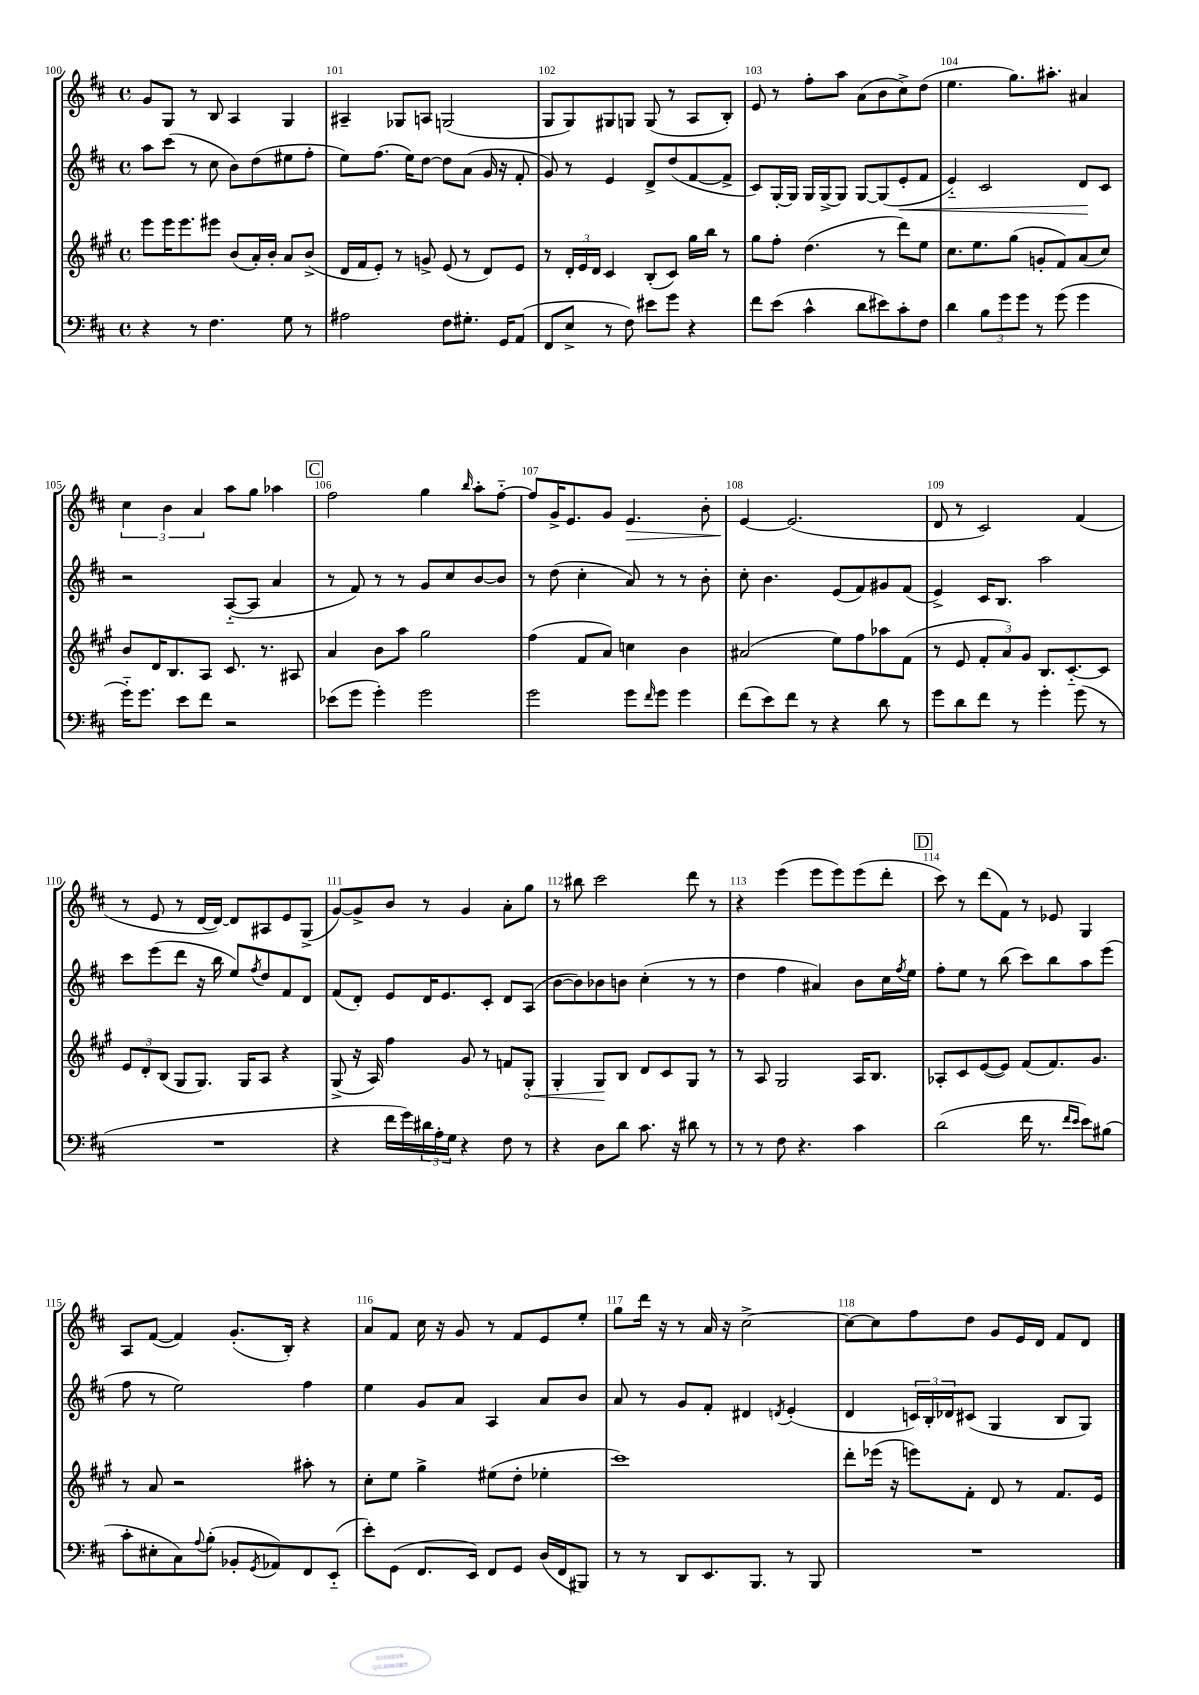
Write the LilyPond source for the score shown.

<<
\new StaffGroup <<
\new Staff = "s0" {
    \clef treble \key d \major \defaultTimeSignature \time 4/4
    g'8 g8 r8 b8 a4 g4 |
    ais4-- ges8 a8 g2( |
    g8 g8) gis8 g8 g8( r8 a8 b8-.) |
    e'8 r8 fis''8-. a''8 a'8( b'8 cis''8->) d''8( |
    e''4. g''8.) ais''8.-. ais'4 |
    \tuplet 3/2 { cis''4 b'4 a'4 } a''8 g''8 aes''4 |
    \mark \markup { \box "C" } fis''2 g''4 \grace { b''16 } a''8-. fis''8~-_ |
    fis''8 g'16-> e'8. g'8 e'4.\> b'8-. |
    e'4~\! e'2.( |
    d'8 r8 cis'2) fis'4( |
    r8 e'8 r8 d'16~ d'16~) d'8 ais8 e'8 g8->( |
    g'8~) g'8-> b'8 r8 g'4 a'8-. g''8 |
    r8 bis''8 cis'''2 d'''8 r8 |
    r4 e'''4( e'''8 e'''8) e'''8( d'''8-. |
    \mark \markup { \box "D" } cis'''8) r8 d'''8( fis'8) r8 ees'8 g4 |
    a8 fis'8~( fis'4) g'8.-.( b16-.) r4 |
    a'8 fis'8 cis''16 r16 g'8 r8 fis'8 e'8 e''8-. |
    g''8 d'''16 r16 r8 a'16 r16 cis''2~-> |
    cis''8~ cis''8 fis''8 d''8 g'8 e'16 d'16 fis'8 d'8 \bar "|." |
}
\new Staff = "s1" {
    \clef treble \key d \major \defaultTimeSignature \time 4/4
    a''8 cis'''8( r8 cis''8 b'8) d''8( eis''8 fis''8-. |
    e''8) fis''8.( e''16) d''8~ d''8 a'8( g'16 r16 fis'8-. |
    g'8) r8 e'4 d'8-> d''8( fis'8~ fis'8-> |
    cis'8) g16~-. g16 g16 g16~-> g8 g8~ g8( e'8-.\< fis'8 |
    e'4-_) cis'2 d'8\! cis'8 |
    r2 a8~-_( a8 a'4 |
    \mark \markup { \box "C" } r8 fis'8) r8 r8 g'8 cis''8 b'8~ b'8 |
    r8 d''8( cis''4-. a'8) r8 r8 b'8-. |
    cis''8-. b'4. e'8( fis'8) gis'8 fis'8( |
    e'4->) cis'16 b8. a''2 |
    cis'''8 e'''8( d'''8 r16 b''16 e''8) \acciaccatura { fis''8 } d''8 fis'8 d'8 |
    fis'8( d'8-.) e'8 d'16 e'8. cis'8-. d'8 a8( |
    b'8~ b'8) bes'8 b'8 cis''4-.( r8 r8 |
    d''4 fis''4 ais'4) b'8 cis''16 \acciaccatura { fis''8 } e''16 |
    \mark \markup { \box "D" } fis''8-. e''8 r8 b''8( cis'''8) b''8 a''8 e'''8( |
    fis''8 r8 e''2) fis''4 |
    e''4 g'8 a'8 a4 a'8 b'8 |
    a'8 r8 g'8 fis'8-. dis'4 \acciaccatura { d'8 } e'4-.( |
    d'4 \tuplet 3/2 { c'16) b16-. des'16 } cis'8( g4 b8 g8) \bar "|." |
}
\new Staff = "s2" {
    \clef treble \key a \major \defaultTimeSignature \time 4/4
    e'''8 e'''16 e'''8. eis'''8 b'8( a'16-.) b'16-. a'8 b'8->( |
    d'16 fis'16 e'8-.) r8 g'8-> e'8( r8 d'8) e'8 |
    r8 \tuplet 3/2 { d'16-. e'16 d'16 } cis'4 b8-.( cis'8) gis''16 b''16 r8 |
    gis''8 fis''8-. d''4.( r8 d'''8) e''8 |
    cis''8. e''8. gis''8( g'8-. fis'8) a'8( cis''8) |
    b'8 d'16 b8. a8 cis'8. r8. ais8 |
    \mark \markup { \box "C" } a'4 b'8 a''8 gis''2 |
    fis''4( fis'8 a'8) c''4 b'4 |
    ais'2( e''8) fis''8 aes''8 fis'8( |
    r8 e'8 \tuplet 3/2 { fis'8-. a'8) gis'8 } b8. cis'8.~-_ cis'8 |
    \tuplet 3/2 { e'8 d'8-. b8( } gis8 gis8.) gis16 a8 r4 |
    gis8->( r16 a16) fis''4 gis'8 r8 f'8 \once \override Hairpin.circled-tip = ##t gis8-.\< |
    gis4-. gis8\! b8 d'8 cis'8 gis8 r8 |
    r8 a8 gis2 a16 b8. |
    \mark \markup { \box "D" } aes8-. cis'8 e'8~( e'8) fis'8( fis'8.) gis'8. |
    r8 a'8 r2 ais''8-. r8 |
    cis''8-. e''8 gis''4-> eis''8( d''8-. ees''4-. |
    cis'''1) |
    d'''8-. ees'''16( r16 e'''8) fis'8-. d'8 r8 fis'8. e'16 \bar "|." |
}
\new Staff = "s3" {
    \clef bass \key d \major \defaultTimeSignature \time 4/4
    r4 r8 fis4. g8 r8 |
    ais2 fis8 gis8.-. g,16 a,8( |
    fis,8 e8-> r8 fis8) eis'8 g'8 r4 |
    fis'8 e'8( cis'4-^ d'8 eis'8) cis'8-. fis8 |
    d'4 \tuplet 3/2 { b8 g'8 g'8 } r8 g'8( g'4 |
    g'16-_) g'8. e'8 fis'8 r2 |
    \mark \markup { \box "C" } ees'8( g'8 g'4-.) g'2 |
    g'2 g'8 \grace { fis'16 } g'8 g'4 |
    fis'8( e'8) fis'8 r8 r4 d'8 r8 |
    g'8 d'8 fis'8 r8 g'4-. g'8( r8 |
    R1 |
    r4 fis'16 g'16) \tuplet 3/2 { dis'16 a16-. g16 } r4 fis8 r8 |
    r4 d8 d'8 cis'8. r16 dis'8 r8 |
    r8 r8 fis8 r4. cis'4 |
    \mark \markup { \box "D" } d'2( fis'16 r8. \grace { fis'16 e'16 } e'8) bis8( |
    cis'8-. eis8-. cis8) \appoggiatura { a8 } b8-.( bes,8-. \acciaccatura { g,8 } aes,8) fis,8 e,8-_( |
    e'8-.) g,8( fis,8. e,16) fis,8 g,8 d16( fis,16 bis,,8) |
    r8 r8 d,8 e,8. b,,8. r8 b,,8 |
    R1 \bar "|." |
}
>>
>>
\layout { \context { \Score currentBarNumber = #100 \override BarNumber.break-visibility = ##(#f #t #t) barNumberVisibility = #all-bar-numbers-visible } }
